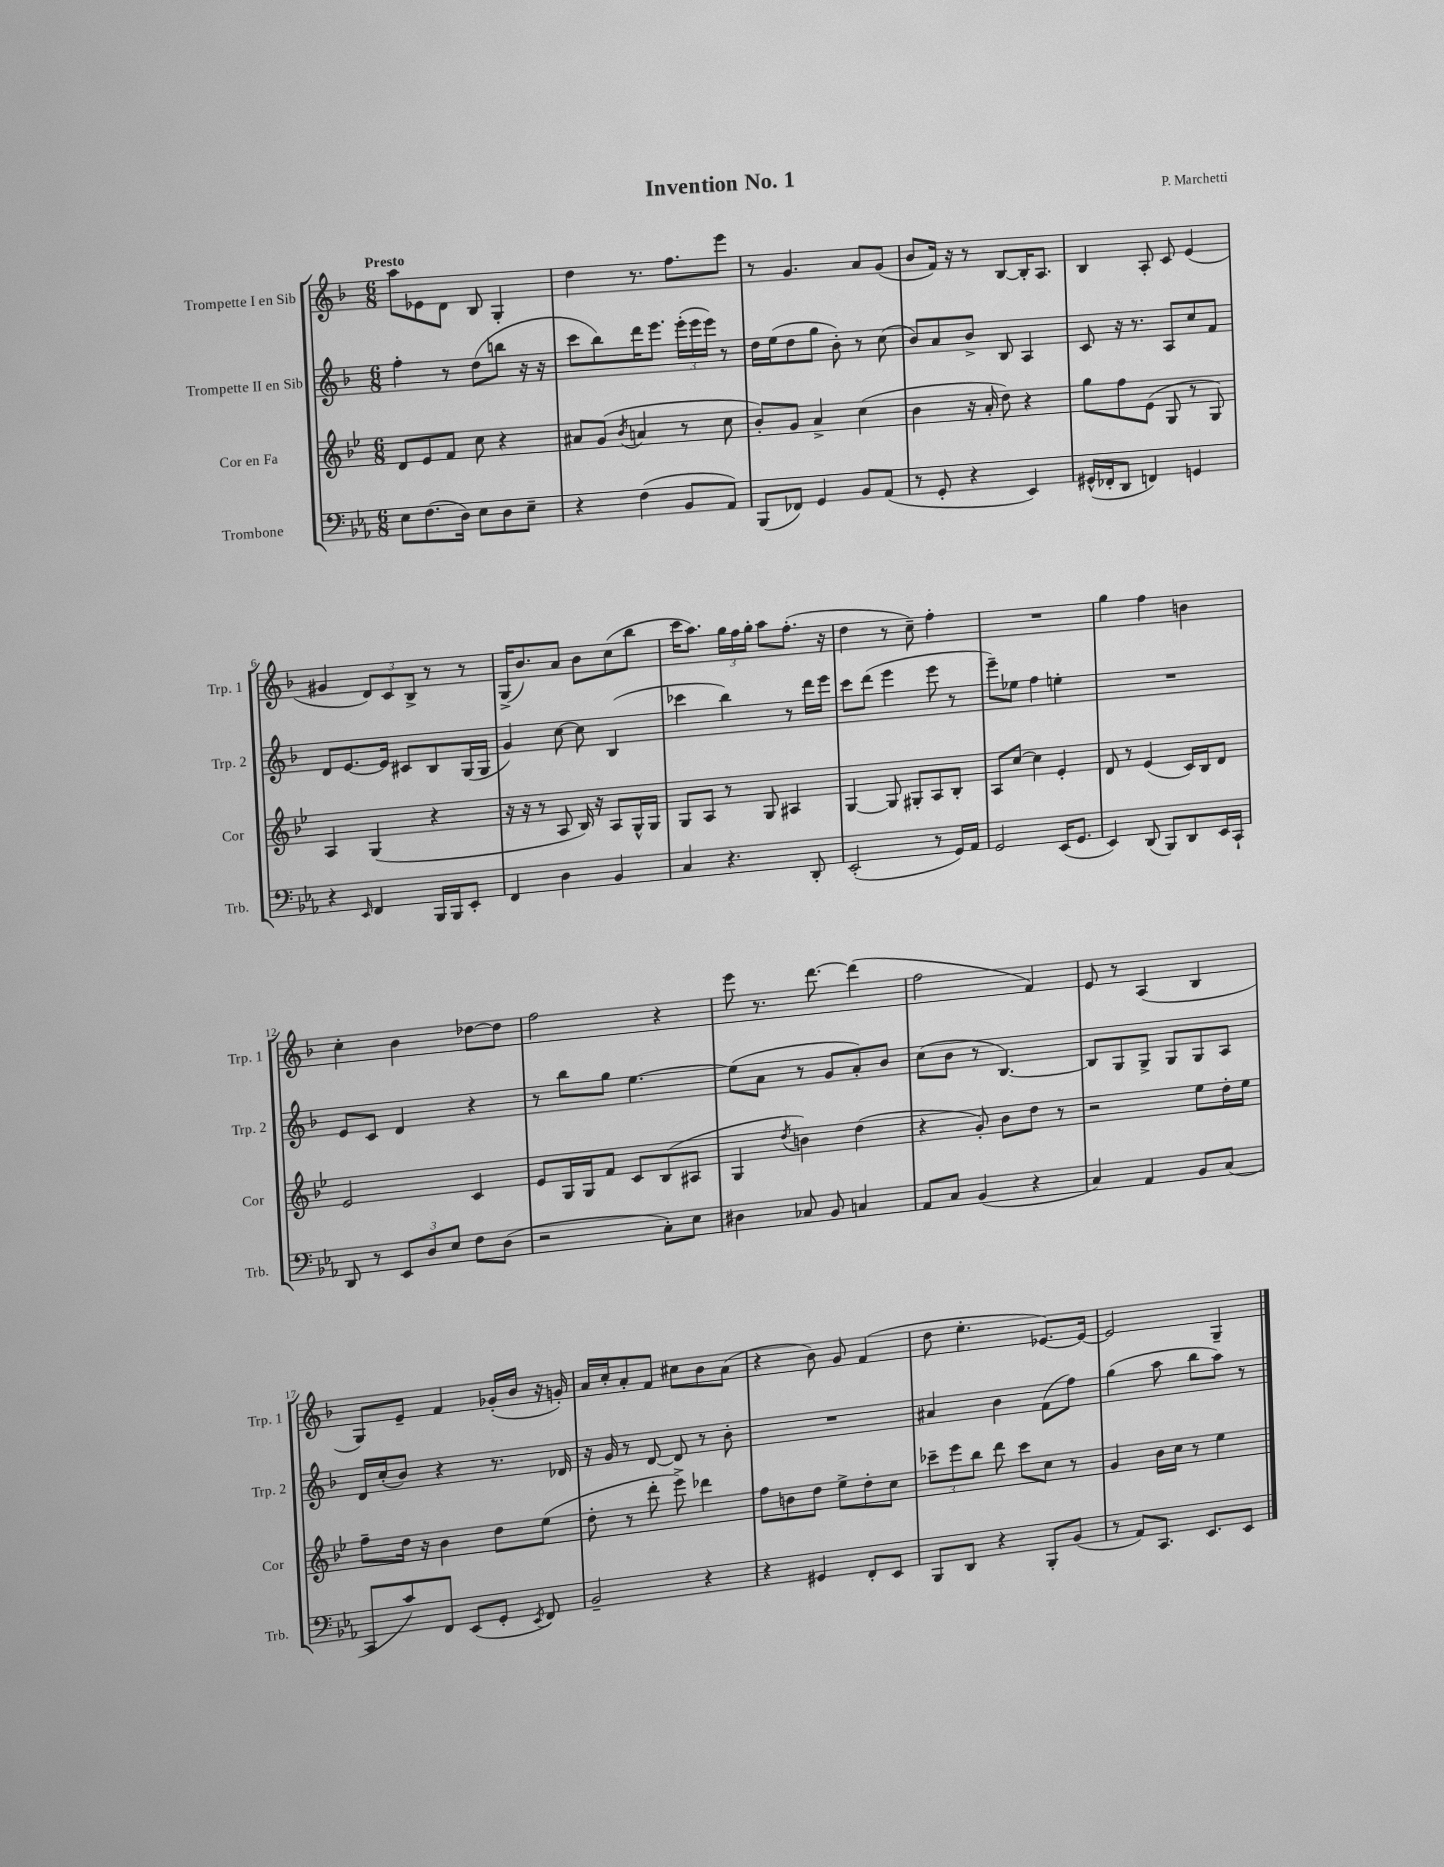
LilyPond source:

\header { title = "Invention No. 1" composer = "P. Marchetti" }
<<
\new StaffGroup <<
\new Staff = "s0" \with { instrumentName = "Trompette I en Sib" shortInstrumentName = "Trp. 1" } {
    \clef treble \key f \major \numericTimeSignature \time 6/8 \tempo "Presto"
    \autoBeamOff a''8[ ees'8 d'8] bes8 g4-. |
    d''4 r8. f''8.[ e'''8] |
    r8 g'4. a'8[ g'8]( |
    bes'8[ f'16]) r16 r8 bes8[~ bes16-. a8.] |
    bes4 a8-. c'8 e'4( |
    gis'4 \tuplet 3/2 { d'8[) c'8 bes8]-> } r8 r8 |
    g16[->( bes'8.) a'8] bes'8[ c''8( bes''8] |
    c'''16[ a''8.]) \tuplet 3/2 { g''16[ f''16 g''16]-. } a''8[ f''8.]-.( r16 |
    d''4 r8 c''8--) f''4-. |
    R2. |
    g''4 f''4 b'4 |
    c''4-. bes'4 des''8[~ des''8] |
    f''2 r4 |
    e'''8 r8. d'''8.~ d'''4( |
    f''2 f'4) |
    e'8 r8 a4( bes4 |
    g8[) e'8]-- f'4 ges'16[-.( bes'16] r16 g'16-.) |
    a'16[ c''16-. a'8-. f'8] cis''8[ bes'8 a'8]( |
    r4 bes'8) g'8 f'4( |
    d''8 e''4.-. ees'8.[~) ees'16]~ |
    ees'2 g4-- \bar "|." |
}
\new Staff = "s1" \with { instrumentName = "Trompette II en Sib" shortInstrumentName = "Trp. 2" } {
    \clef treble \key f \major \numericTimeSignature \time 6/8
    \autoBeamOff f''4-. r8 d''8[( b''8] r16 r16 |
    c'''8[ bes''8) d'''16 e'''8.] \tuplet 3/2 { e'''16[-.( e'''16 e'''16]) } r8 |
    d''16[ e''16( d''8 g''8] bes'8-.) r8 c''8( |
    bes'8[) a'8 bes'8]-> bes8 a4 |
    c'8 r16 r8. a8[ c''8 f'8] |
    d'8[ e'8.~ e'16] cis'8[ bes8 g16( g16] |
    g'4) c''8~ c''8 bes4( |
    ces'''4 bes''4) r8 d'''16[ e'''16] |
    c'''8[ d'''8]( e'''4 e'''8 r8 |
    e'''8[--) ees''8] f''4 e''4-. |
    R2. |
    e'8[ c'8] d'4 r4 |
    r8 bes''8[ g''8] e''4.~ |
    e''8[( a'8] r8 g'8[ a'8-.) bes'8] |
    c''8[( bes'8] r8 bes4.~) |
    bes8[ g8 g8]-> g8[ g8 a8] |
    d'16[ c''16-.( bes'8]) r4 r8. des'16 |
    r16 g'16 r8 d'8~ d'8 r8 bes'8-. |
    R2. |
    ais'4 bes'4 f'8[( f''8]) |
    g''4( a''8 bes''8[ a''8]) r8 \bar "|." |
}
\new Staff = "s2" \with { instrumentName = "Cor en Fa" shortInstrumentName = "Cor" } {
    \clef treble \key bes \major \numericTimeSignature \time 6/8
    \autoBeamOff d'8[ ees'8 f'8] c''8 r4 |
    ais'8[ g'8]( \acciaccatura { bes'8 } a'4 r8 c''8 |
    bes'8[-.) g'8] a'4-> c''4( |
    bes'4 r16 a'16-. d''8) r4 |
    g''8[ f''8 ees'8]( g8 r8 g8) |
    a4 g4( r4 |
    r16 r16 r8 a8 bes16) r16 a8[ g16-^ g16] |
    g8[ a8] r8 g8 ais4 |
    g4~ g8 gis8[-. a8 bes8]-. |
    a8[ c''8]~ c''4 ees'4-. |
    d'8 r8 ees'4( c'16[) bes16 d'8] |
    ees'2 c'4 |
    ees'8[ g16 g16 f'8] c'8[ bes8( ais8] |
    g4 \acciaccatura { d''8 } b'4) d''4( |
    r4 g'8-.) bes'8[ d''8] r8 |
    r2 ees''8[ d''16-. ees''16] |
    f''8[-- d''16] r16 bes'4 d''8[ ees''8]( |
    d''8-. r8 d'''8-. ees'''8->) des'''4 |
    f''8[ b'8 d''8] ees''8[-> d''8-. c''8] |
    \tuplet 3/2 { ces'''8[-- ees'''8 bes''8] } d'''8 ces'''8[ c''8] r8 |
    g'4 bes'16[ c''16] r8 ees''4 \bar "|." |
}
\new Staff = "s3" \with { instrumentName = "Trombone" shortInstrumentName = "Trb." } {
    \clef bass \key ees \major \numericTimeSignature \time 6/8
    \autoBeamOff ees8[ f8.( d16]) ees8[ d8 ees8]-- |
    r4 f4( bes,8[ aes,8]) |
    bes,,8[( fes,8]) g,4 bes,8[ aes,8]( |
    r8 g,8-. r4 ees,4) |
    gis,16[-^( fes,16-. d,8] f,4) g,4 |
    r4 \grace { ees,16 } f,4 bes,,16[ bes,,16 ees,8]-. |
    f,4 d4 bes,4 |
    c4 r4. d,8-. |
    ees,2-.( r8 g,16[) aes,16] |
    g,2 ees,16[( g,8.] |
    ees,4) d,8( bes,,8[) d,8 ees,16 c,16]-! |
    d,8 r8 \tuplet 3/2 { ees,8[ d8 ees8] } f8[ d8]( |
    r2 c8[-.) ees8] |
    dis4 ces8 bes,8 c4 |
    aes,8[ c8] bes,4( r4 |
    c4) aes,4 bes,8[ c8]( |
    c,8[ c'8) f,8] ees,8[( g,8]-. \acciaccatura { ees,8 } f,8) |
    bes,2-- r4 |
    r4 gis,4 f,8[-. ees,8] |
    bes,,8[ d,8] r4 bes,,8[-. bes,8]( |
    r8 aes,8[) c,8.] ees,8.[ ees,8] \bar "|." |
}
>>
>>
